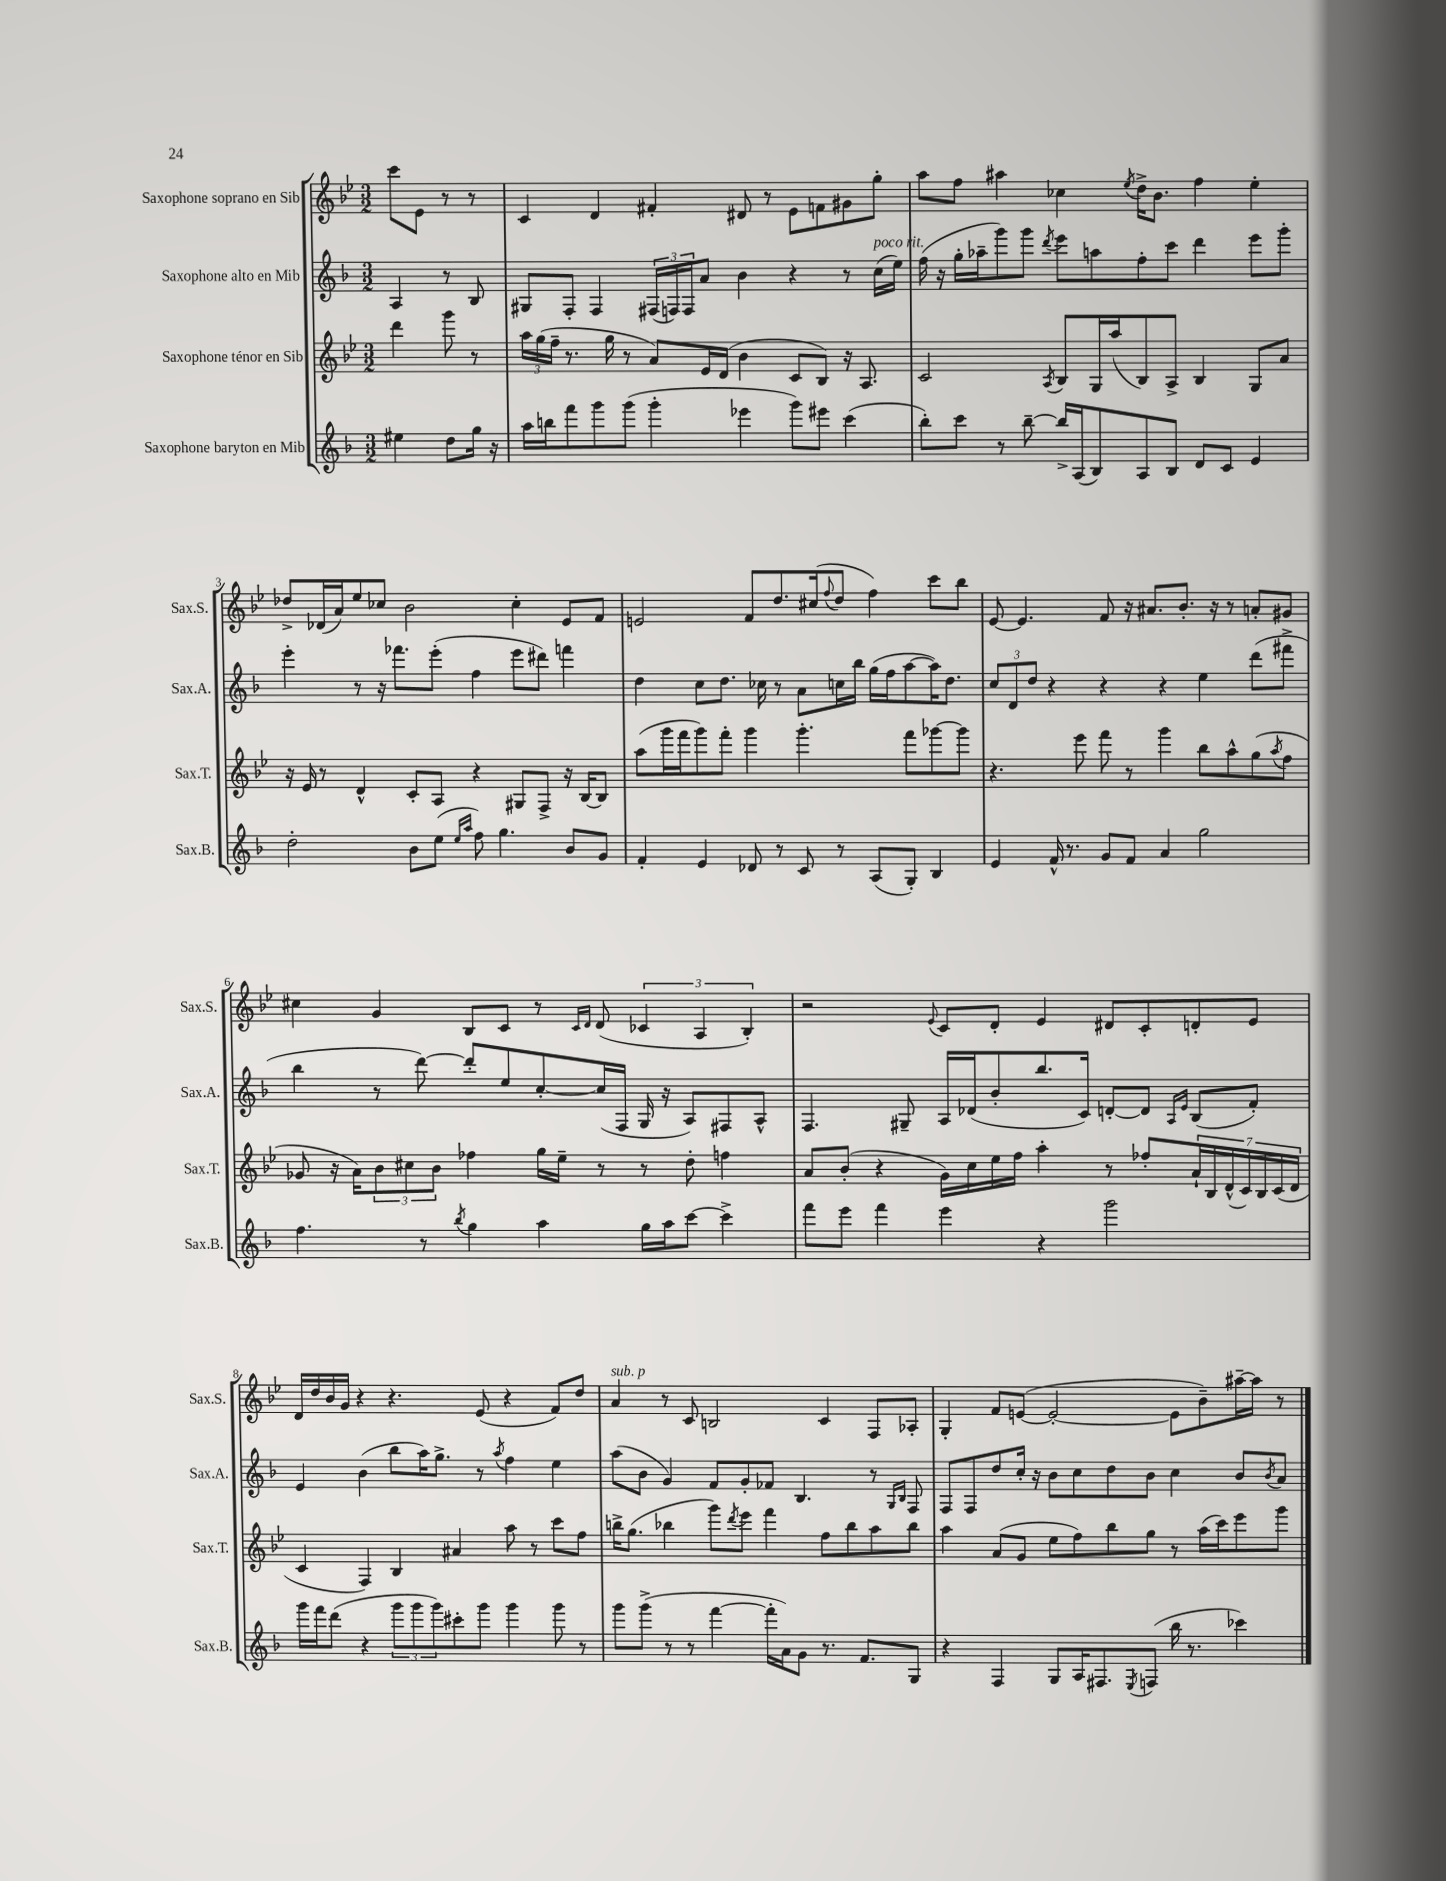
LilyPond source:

<<
\new StaffGroup <<
\new Staff = "s0" \with { instrumentName = "Saxophone soprano en Sib" shortInstrumentName = "Sax.S." } {
    \clef treble \key bes \major \numericTimeSignature \time 3/2 \partial 2
    c'''8 ees'8 r8 r8 |
    c'4 d'4 fis'4-. dis'8 r8 ees'8 f'8 gis'8 g''8-. |
    a''8 f''8 ais''4 ces''4 \acciaccatura { ees''8 } d''16-> bes'8. f''4 ees''4-. |
    des''8-> des'16( a'16) ees''8 ces''8 bes'2 ces''4-. ees'8 f'8 |
    e'2 f'8 d''8. cis''16( \appoggiatura { f''8 } d''8 f''4) c'''8 bes''8 |
    ees'8~ ees'4. f'8 r16 ais'8. bes'8.-. r16 r8 a'8-. gis'8 |
    cis''4 g'4 bes8 c'8 r8 \grace { c'16 d'16 } d'8( \tuplet 3/2 { ces'4 a4 bes4-.) } |
    r2 \appoggiatura { ees'8 } c'8 d'8-. ees'4 dis'8 c'8-. d'8-. ees'8 |
    d'16 d''16 bes'16 g'16 r4 r4. ees'8( r4 f'8) d''8 |
    a'4^\markup { \italic "sub. p" } r8 c'8 b2 c'4 f8 aes8-. |
    g4-. f'8 e'8~( e'2~-. e'8 bes'8--) ais''16~-- ais''16 r8 \bar "|." |
}
\new Staff = "s1" \with { instrumentName = "Saxophone alto en Mib" shortInstrumentName = "Sax.A." } {
    \clef treble \key f \major \numericTimeSignature \time 3/2 \partial 2
    a4 r8 bes8 |
    gis8 f8-. f4 \tuplet 3/2 { fis16( f16) f16 } a'8 bes'4 r4 r8 c''16^\markup { \italic "poco rit." }( e''16) |
    f''16( r16 g''16-. aes''16-- g'''8) g'''8 \acciaccatura { d'''8 } e'''8 a''8 f''8-. c'''8 d'''4 e'''8 g'''8-. |
    e'''4-. r8 r16 fes'''8. e'''8-.( f''4 e'''8 dis'''8) f'''4 |
    d''4 c''8 d''8. ces''16 r8 a'8 c''16 bes''16 g''16( f''16 a''8~ a''16) d''8. |
    \tuplet 3/2 { c''8 d'8 d''8 } r4 r4 r4 e''4 d'''8( fis'''8-> |
    bes''4 r8 d'''8~) d'''8-. e''8 c''8~-. c''16( f16 g16 r16 a8) fis8 a8-^ |
    f4. gis8-- a16 des'16( bes'8-. bes''8. c'16) d'8~-. d'8 \grace { a16 e'16 } bes8( f'8-.) |
    e'4 bes'4( bes''8 a''16) g''8.-> r8 \acciaccatura { a''8 } f''4 e''4 |
    a''8( bes'8 g'4) f'8 g'8-. fes'8 bes4. r8 \grace { g16 bes16 } f8 |
    f8 f8 d''8 c''16-. r16 bes'8 c''8 d''8 bes'8 c''4 bes'8 \acciaccatura { bes'8 } a'8 \bar "|." |
}
\new Staff = "s2" \with { instrumentName = "Saxophone ténor en Sib" shortInstrumentName = "Sax.T." } {
    \clef treble \key bes \major \numericTimeSignature \time 3/2 \partial 2
    d'''4 g'''8 r8 |
    \tuplet 3/2 { a''16 g''16( f''16-- } r8. g''16 r8 a'8) ees'16 d'16( bes'4 c'8 bes8) r16 a8. |
    c'2 \acciaccatura { a8 } bes8 g16 a''16( bes8) a8-> bes4 g8 a'8 |
    r16 ees'16 r8 d'4-^ c'8-. a8 r4 gis8 f8-> r16 bes16~ bes8 |
    a''8( g'''16 f'''16 g'''8) f'''8-. g'''4 g'''4.-. f'''8 ges'''8~ ges'''8 |
    r4. ees'''8 f'''8 r8 g'''4 bes''8 a''8-^ g''8( \acciaccatura { a''8 } f''8 |
    ges'8 r16 a'16) \tuplet 3/2 { bes'8 cis''8 bes'8 } fes''4 g''16 ees''16-- r8 r8 d''8-. f''4 |
    a'8 bes'8-.( r4 g'16) c''16 ees''16 f''16 a''4-. r8 fes''8-. \tuplet 7/4 { a'16-! bes16 d'16-^( c'16) bes16 c'16( d'16 } |
    c'4 f4) bes4 ais'4 a''8 r8 c'''8 f''8 |
    b''16-> g''8.( bes''4 g'''8) \acciaccatura { d'''8 } ees'''8 f'''4 f''8 bes''8 a''8 bes''8 |
    a''4 a'8( g'8 ees''8 f''8) bes''8 g''8 r8 a''16( c'''16) ees'''8 g'''8 \bar "|." |
}
\new Staff = "s3" \with { instrumentName = "Saxophone baryton en Mib" shortInstrumentName = "Sax.B." } {
    \clef treble \key f \major \numericTimeSignature \time 3/2 \partial 2
    eis''4 d''8 g''16 r16 |
    a''16 b''16 f'''8 g'''8 g'''8( g'''4-. ees'''4 g'''8) eis'''8 c'''4( |
    bes''8-.) c'''8 r8 bes''8~-- bes''16-> a16( bes8) a8 bes8 d'8 c'8 e'4 |
    d''2-. bes'8 e''8( \grace { e''16 a''16 } f''8) g''4. bes'8 g'8 |
    f'4-. e'4 des'8 r8 c'8 r8 a8( g8-.) bes4 |
    e'4 f'16-^ r8. g'8 f'8 a'4 g''2 |
    f''4. r8 \acciaccatura { bes''8 } g''4 a''4 g''16 a''16 c'''8~ c'''4-> |
    f'''8 e'''8 f'''4 e'''4 r4 g'''2 |
    g'''16 f'''16 d'''8( r4 \tuplet 3/2 { g'''8 g'''8 g'''8) } cis'''8-. g'''8 g'''4 g'''8 r8 |
    g'''8 g'''8->( r8 r8 f'''4~ f'''16-. a'16) g'8 r8. f'8. g8 |
    r4 f4 g8 a16 fis8. \acciaccatura { e8 } f8( bes''16 r8. ces'''4) \bar "|." |
}
>>
>>
